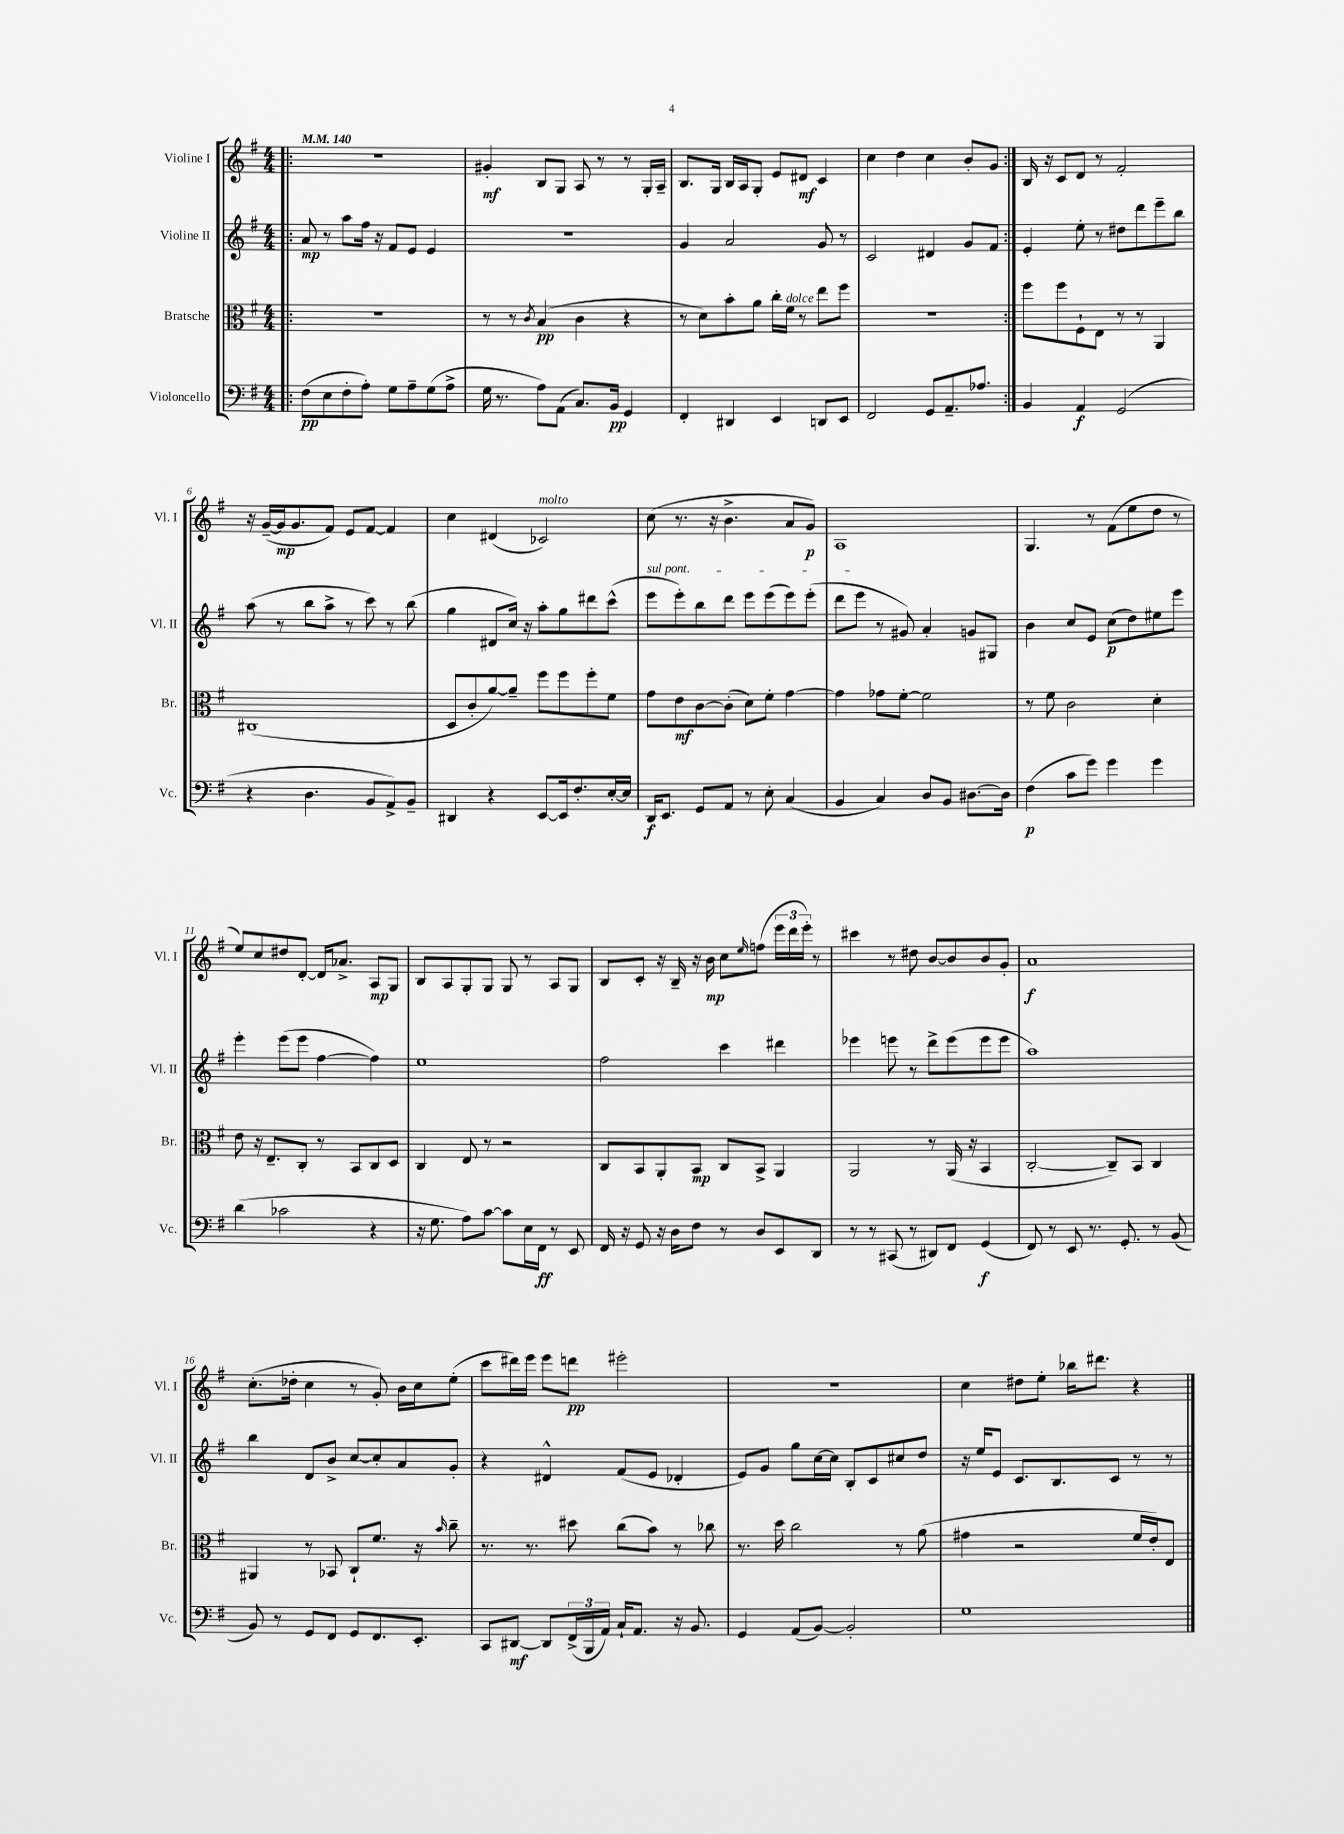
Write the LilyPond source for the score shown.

<<
\new StaffGroup <<
\new Staff = "s0" \with { instrumentName = "Violine I" shortInstrumentName = "Vl. I" } {
    \clef treble \key g \major \numericTimeSignature \time 4/4 \tempo 4 = 140
    \repeat volta 2 { \bar ".|:" r1 |
    gis'4-.\mf b8 g8 a8 r8 r8 g16-. a16-- |
    b8. g16 b16 a16 g8-. e'8 dis'8\mf c'4 |
    c''4 d''4 c''4 b'8-. g'8 | }
    b16 r16 c'8 d'8 r8 fis'2-. |
    r16 g'16~--( g'16\mp g'8. fis'8) e'8 fis'8~ fis'4 |
    c''4 dis'4( ces'2^\markup { \italic "molto" }) |
    c''8( r8. r16 b'4.-> a'8 g'8\p) |
    a1 |
    g4. r8 fis'8( e''8 d''8 r8 |
    e''8) c''8 dis''8 d'8~-. d'16 aes'8.-> a8\mp g8 |
    b8 a8 g8-. g8 g8 r8 a8 g8 |
    b8 c'8-. r16 b16-- r16 b'16\mp c''8 \grace { e''16 } f''8( \tuplet 3/2 { e'''16 d'''16 e'''16-.) } r8 |
    cis'''4 r8 dis''8 b'8~ b'8 b'8 g'8-. |
    a'1\f |
    c''8.-.( des''16-. c''4 r8 g'8-.) b'16 c''16 e''8-.( |
    c'''8 dis'''16) e'''16 e'''8 d'''8\pp eis'''2-. |
    R1 |
    c''4 dis''8 e''8-. bes''16 dis'''8. r4 \bar "|." |
}
\new Staff = "s1" \with { instrumentName = "Violine II" shortInstrumentName = "Vl. II" } {
    \clef treble \key g \major \numericTimeSignature \time 4/4
    \repeat volta 2 { \bar ".|:" a'8\mp r8 a''8 fis''16 r16 fis'8 e'8 e'4 |
    R1 |
    g'4 a'2 g'8 r8 |
    c'2 dis'4 g'8 fis'8 | }
    e'4-. e''8-. r8 dis''8 d'''8 e'''8-- b''8 |
    a''8( r8 b''8 a''8-> r8 c'''8) r8 b''8( |
    g''4 dis'8 c''16) r16 a''8-. g''8 dis'''8 c'''8-^( |
    \once \override TextSpanner.bound-details.left.text = \markup { \italic "sul pont." } e'''8\startTextSpan e'''8-.) b''8 d'''8 e'''8 e'''8( e'''8) e'''8-.( |
    d'''8 e'''8\stopTextSpan r8 gis'8) a'4-. g'8 gis8 |
    b'4 c''8 e'8 c''8\p( d''8) eis''8 e'''8 |
    e'''4-. e'''8( e'''8 fis''4~ fis''4) |
    e''1 |
    fis''2 c'''4 dis'''4 |
    ees'''4 e'''8 r8 d'''8-> e'''8( e'''8 e'''8 |
    a''1) |
    b''4 d'8 b'8-> c''8~ c''8-. a'8 g'8-. |
    r4 dis'4-^ fis'8( e'8 des'4-. |
    e'8) g'8 g''8 c''16~ c''16 b8-. c'8 cis''8 d''8 |
    r16 e''16 e'8 c'8. b8. c'8 r8 r8 \bar "|." |
}
\new Staff = "s2" \with { instrumentName = "Bratsche" shortInstrumentName = "Br." } {
    \clef alto \key g \major \numericTimeSignature \time 4/4
    \repeat volta 2 { \bar ".|:" r1 |
    r8 r8 \acciaccatura { c'8 } b4\pp( c'4 r4 |
    r8 d'8) b'8-. a'8 c''16-. fis'16^\markup { \italic "dolce" } r8 e''8 fis''8 |
    R1 | }
    fis''8 fis''8 fis8-! e8 r8 r8 a,4 |
    cis1( |
    d8 c'8-. a'8~) a'8-- fis''8 fis''8 fis''8-. fis'8 |
    g'8 e'8\mf c'8~ c'8-.( d'8) fis'8-. g'4~ |
    g'4 ges'8 fis'8~-. fis'2 |
    r8 fis'8 c'2 d'4-. |
    e'8 r16 e8.-- c8-. r8 b,8 c8 d8 |
    c4 e8 r8 r2 |
    c8 b,8 a,8-. b,8\mp c8 b,8-> a,4 |
    a,2 r8 a,16( r16 b,4 |
    c2~-. c8--) b,8 c4 |
    ais,4 r8 bes,8 c8-! fis'8. r16 \grace { b'16 } c''8-- |
    r8. r8. dis''8 c''8( b'8) r8 ces''8 |
    r8. d''16 c''2 r8 a'8( |
    gis'4 r2 fis'16 e'16-.) e8 \bar "|." |
}
\new Staff = "s3" \with { instrumentName = "Violoncello" shortInstrumentName = "Vc." } {
    \clef bass \key g \major \numericTimeSignature \time 4/4
    \repeat volta 2 { \bar ".|:" fis8\pp( e8 fis8-. a8-.) g8 a8-- g8( a8-> |
    g16 r8. a8) a,8( c8.) b,16\pp g,4 |
    fis,4-. dis,4 e,4 d,8 e,8 |
    fis,2 g,8 a,8.-- aes8. | }
    b,4 a,4\f g,2( |
    r4 d4. b,8 a,8->) b,8-- |
    dis,4 r4 e,8~ e,16 fis8.-. e16~-. e16 |
    d,16\f e,8. g,8 a,8 r8 e8-. c4( |
    b,4 c4) d8 b,8 dis8.~ dis16 |
    fis4\p( c'8 g'8) g'4 g'4 |
    d'4( ces'2 r4 |
    r16 g8. a8) c'8~ c'8 e16 fis,16\ff r8 e,8 |
    fis,16 r16 g,8 r16 d16 fis8 r8 d8 e,8 d,8 |
    r8 r8 cis,8( r8 dis,8) fis,8 g,4\f( |
    fis,8) r8 e,8 r8. g,8.-. r8 b,8( |
    b,8) r8 g,8 fis,8 g,8 fis,8. e,8.-. |
    c,8 dis,8~\mf dis,8 \tuplet 3/2 { fis,16->( b,,16 a,16) } c16-! a,8. r16 b,8. |
    g,4 a,8( b,8~) b,2-. |
    g1 \bar "|." |
}
>>
>>
